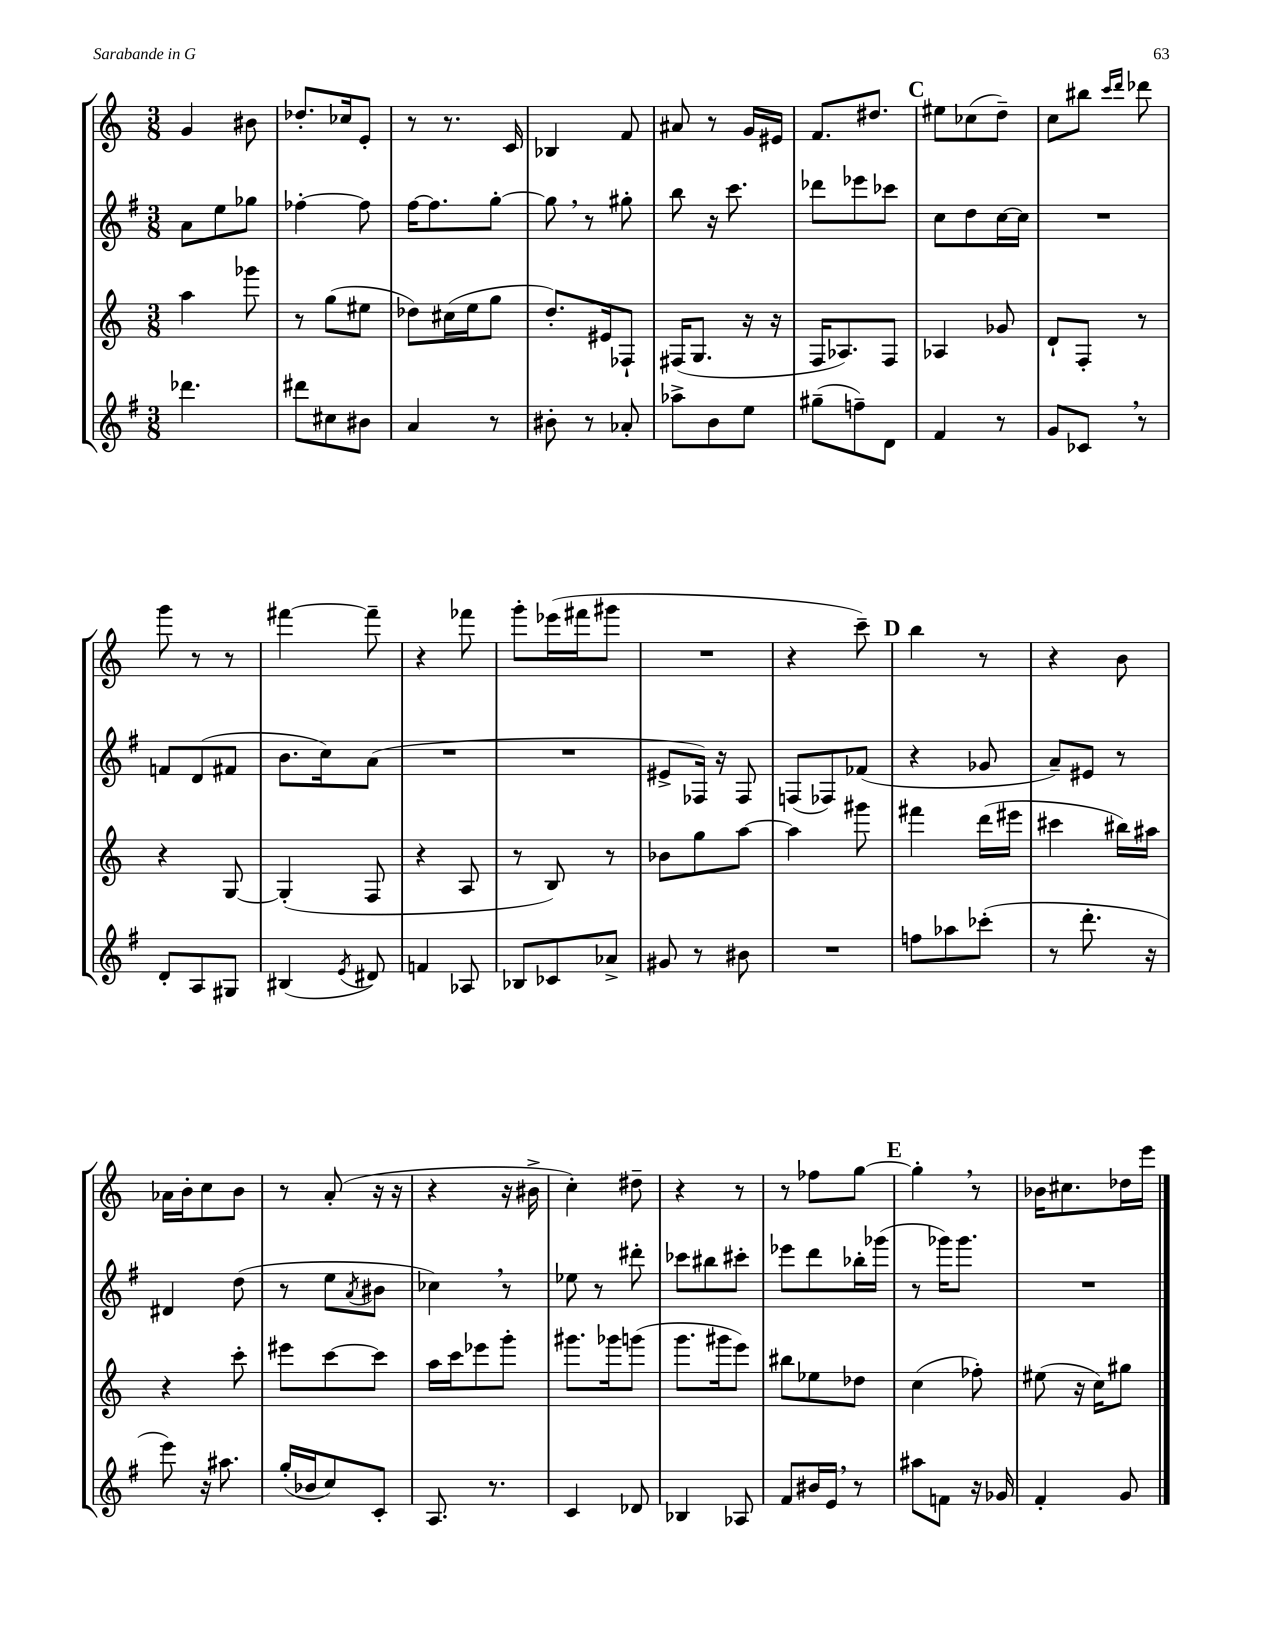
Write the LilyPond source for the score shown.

<<
\new StaffGroup <<
\new Staff = "s0" {
    \clef treble \key c \major \numericTimeSignature \time 3/8
    g'4 bis'8 |
    des''8.-. ces''16 e'8-. |
    r8 r8. c'16 |
    bes4 f'8 |
    ais'8 r8 g'16 eis'16 |
    f'8. dis''8. |
    \mark \markup { \bold "C" } eis''8 ces''8( d''8--) |
    c''8 bis''8 \grace { c'''16 d'''16 } des'''8 |
    g'''8 r8 r8 |
    fis'''4~ fis'''8-- |
    r4 fes'''8 |
    g'''8-. ees'''16( fis'''16 gis'''8 |
    R4. |
    r4 c'''8--) |
    \mark \markup { \bold "D" } b''4 r8 |
    r4 b'8 |
    aes'16 b'16-. c''8 b'8 |
    r8 a'8-.( r16 r16 |
    r4 r16 bis'16-> |
    c''4-.) dis''8-- |
    r4 r8 |
    r8 fes''8 g''8~ |
    \mark \markup { \bold "E" } g''4-. \breathe r8 |
    bes'16 cis''8. des''16 e'''16 \bar "|." |
}
\new Staff = "s1" {
    \clef treble \key g \major \numericTimeSignature \time 3/8
    a'8 e''8 ges''8 |
    fes''4~-. fes''8 |
    fis''16~ fis''8. g''8~-. |
    g''8 \breathe r8 gis''8-. |
    b''8 r16 c'''8. |
    des'''8 ees'''8 ces'''8 |
    \mark \markup { \bold "C" } c''8 d''8 c''16~ c''16 |
    R4. |
    f'8 d'8( fis'8 |
    b'8. c''16) a'8( |
    R4. |
    R4. |
    eis'8-> fes16) r16 fes8 |
    f8( fes8) fes'8( |
    \mark \markup { \bold "D" } r4 ges'8 |
    a'8--) eis'8 r8 |
    dis'4 d''8( |
    r8 e''8 \acciaccatura { a'8 } bis'8 |
    ces''4) \breathe r8 |
    ees''8 r8 dis'''8-. |
    ces'''8 bis''8 cis'''8-. |
    ees'''8 d'''8 bes''16-. ges'''16( |
    \mark \markup { \bold "E" } r8 ges'''16) ges'''8. |
    R4. \bar "|." |
}
\new Staff = "s2" {
    \clef treble \key c \major \numericTimeSignature \time 3/8
    a''4 ges'''8 |
    r8 g''8( eis''8 |
    des''8) cis''16( e''16 g''8 |
    d''8.-.) eis'16 fes8-! |
    fis16( g8. r16 r16 |
    f16 aes8.) f8 |
    \mark \markup { \bold "C" } aes4 ges'8 |
    d'8-! f8-. r8 |
    r4 g8~ |
    g4-.( f8 |
    r4 a8 |
    r8 b8) r8 |
    bes'8 g''8 a''8~ |
    a''4 gis'''8 |
    \mark \markup { \bold "D" } fis'''4 d'''16( eis'''16 |
    cis'''4 bis''16) ais''16 |
    r4 c'''8-. |
    eis'''8 c'''8~ c'''8 |
    a''16 c'''16 ees'''8 g'''8-. |
    gis'''8. ges'''16 g'''8( |
    g'''8. gis'''16 e'''8) |
    bis''8 ees''8 des''8 |
    \mark \markup { \bold "E" } c''4( fes''8-.) |
    eis''8( r16 c''16) gis''8 \bar "|." |
}
\new Staff = "s3" {
    \clef treble \key g \major \numericTimeSignature \time 3/8
    des'''4. |
    dis'''8 cis''8 bis'8 |
    a'4 r8 |
    bis'8-. r8 aes'8-. |
    aes''8-> b'8 e''8 |
    gis''8--( f''8--) d'8 |
    \mark \markup { \bold "C" } fis'4 r8 |
    g'8 ces'8 \breathe r8 |
    d'8-. a8 gis8 |
    bis4( \acciaccatura { e'8 } dis'8) |
    f'4 aes8 |
    bes8 ces'8 aes'8-> |
    gis'8 r8 bis'8 |
    R4. |
    \mark \markup { \bold "D" } f''8 aes''8 ces'''8-.( |
    r8 d'''8.-. r16 |
    e'''8) r16 ais''8. |
    g''16-.( bes'16 c''8) c'8-. |
    a8. r8. |
    c'4 des'8 |
    bes4 aes8 |
    fis'8 bis'16 e'16 \breathe r8 |
    \mark \markup { \bold "E" } ais''8 f'8 r16 ges'16 |
    fis'4-. g'8 \bar "|." |
}
>>
>>
\layout { \context { \Score \remove "Bar_number_engraver" } }
